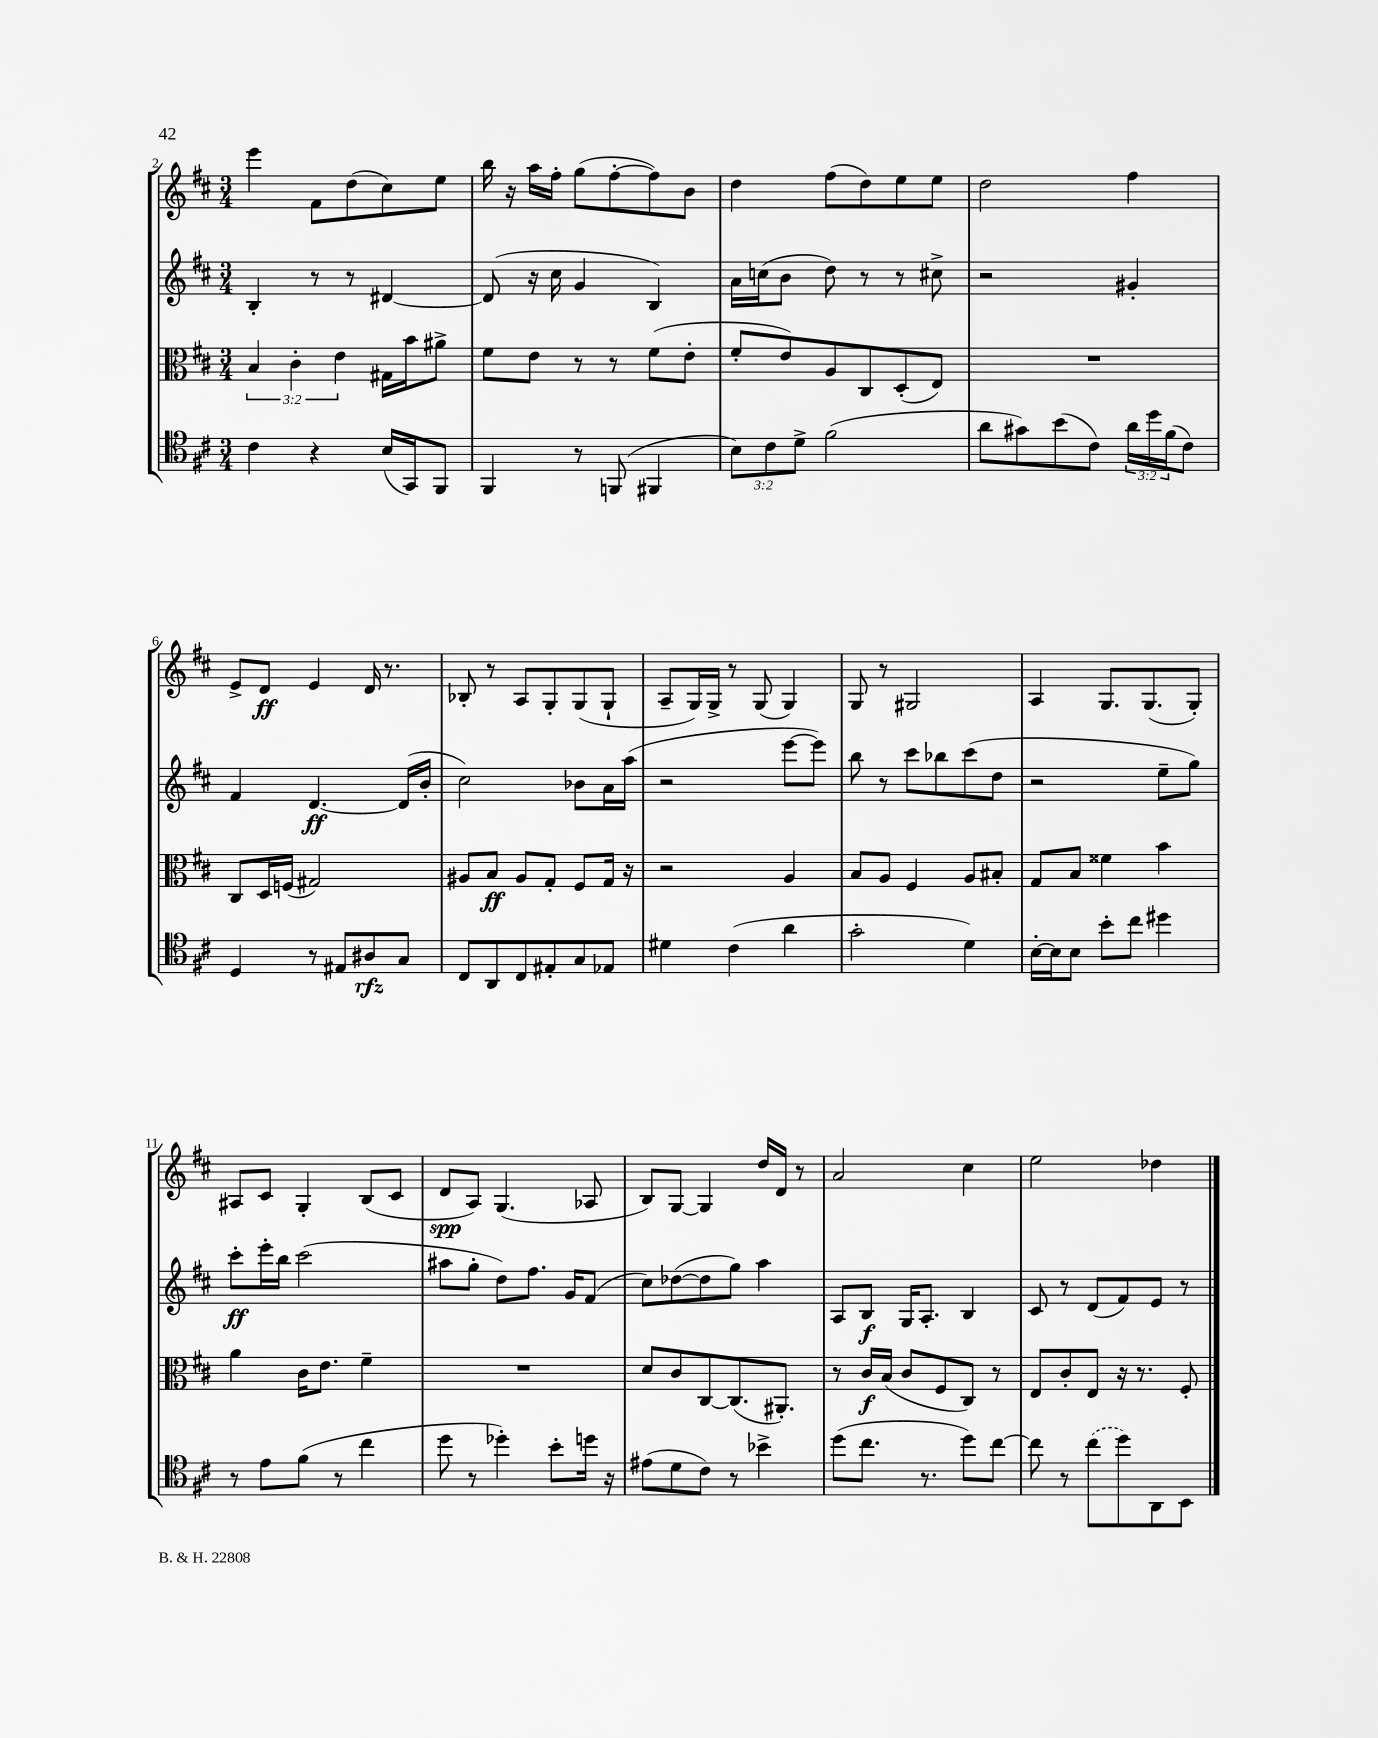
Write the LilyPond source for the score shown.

<<
\new StaffGroup <<
\new Staff = "s0" {
    \clef treble \key d \major \numericTimeSignature \time 3/4
    e'''4 fis'8 d''8( cis''8) e''8 |
    b''16 r16 a''16 fis''16-. g''8( fis''8~-. fis''8) b'8 |
    d''4 fis''8( d''8) e''8 e''8 |
    d''2 fis''4 |
    e'8-> d'8\ff e'4 d'16 r8. |
    bes8-. r8 a8 g8-. g8( g8-! |
    a8-- g16) g16-> r8 g8( g4) |
    g8 r8 gis2 |
    a4 g8. g8.( g8-.) |
    ais8 cis'8 g4-. b8( cis'8 |
    d'8\spp a8) g4.( aes8 |
    b8) g8~ g4 d''16 d'16 r8 |
    a'2 cis''4 |
    e''2 des''4 \bar "|." |
}
\new Staff = "s1" {
    \clef treble \key d \major \numericTimeSignature \time 3/4
    b4-. r8 r8 dis'4~ |
    dis'8( r16 cis''16 g'4 b4) |
    a'16 c''16( b'8 d''8) r8 r8 cis''8-> |
    r2 gis'4-. |
    fis'4 d'4.~\ff d'16( b'16-. |
    cis''2) bes'8 a'16 a''16( |
    r2 e'''8~ e'''8) |
    b''8 r8 cis'''8 bes''8 cis'''8( d''8 |
    r2 e''8-- g''8) |
    cis'''8-.\ff e'''16-. b''16 cis'''2( |
    ais''8 g''8-. d''8) fis''8. g'16 fis'8( |
    cis''8) des''8~( des''8 g''8) a''4 |
    a8 b8\f g16 a8.-. b4 |
    cis'8 r8 d'8( fis'8) e'8 r8 \bar "|." |
}
\new Staff = "s2" {
    \clef alto \key d \major \numericTimeSignature \time 3/4 \override Staff.TupletNumber.text = #tuplet-number::calc-fraction-text
    \tuplet 3/2 { b4 cis'4-. e'4 } gis16 b'16 ais'8-> |
    fis'8 e'8 r8 r8 fis'8( e'8-. |
    fis'8-. e'8) a8 cis8 d8-.( e8) |
    R2. |
    cis8 d16 f16( gis2) |
    ais8 b8\ff ais8 g8-. fis8 g16 r16 |
    r2 a4 |
    b8 a8 fis4 a8 bis8-. |
    g8 b8 fisis'4 b'4 |
    a'4 cis'16 e'8. fis'4-- |
    R2. |
    d'8 cis'8 cis8~ cis8.( ais,8.-.) |
    r8 cis'16\f b16( cis'8 fis8 cis8) r8 |
    e8 cis'8-. e8 r16 r8. fis8-. \bar "|." |
}
\new Staff = "s3" {
    \clef tenor \key d \major \numericTimeSignature \time 3/4 \override Staff.TupletNumber.text = #tuplet-number::calc-fraction-text
    cis'4 r4 b16( g,16) fis,8 |
    fis,4 r8 f,8( fis,4 |
    \tuplet 3/2 { b8) cis'8 d'8-> } fis'2( |
    a'8 gis'8) b'8( cis'8) \tuplet 3/2 { a'16 d''16 fis'16( } cis'8) |
    d4 r8 eis8 ais8\rfz g8 |
    cis8 a,8 cis8 eis8-. g8 ees8 |
    dis'4 cis'4( a'4 |
    g'2-. d'4) |
    b16~-. b16 b8 b'8-. cis''8 dis''4 |
    r8 e'8 fis'8( r8 cis''4 |
    d''8 r8 des''4-.) b'8-. d''16 r16 |
    eis'8( d'8 cis'8) r8 bes'4-> |
    d''8( cis''8. r8. d''8) cis''8~ |
    cis''8 r8 \once \slurDashed cis''8( d''8) a,8 b,8 \bar "|." |
}
>>
>>
\layout { \context { \Score currentBarNumber = #2 } }
